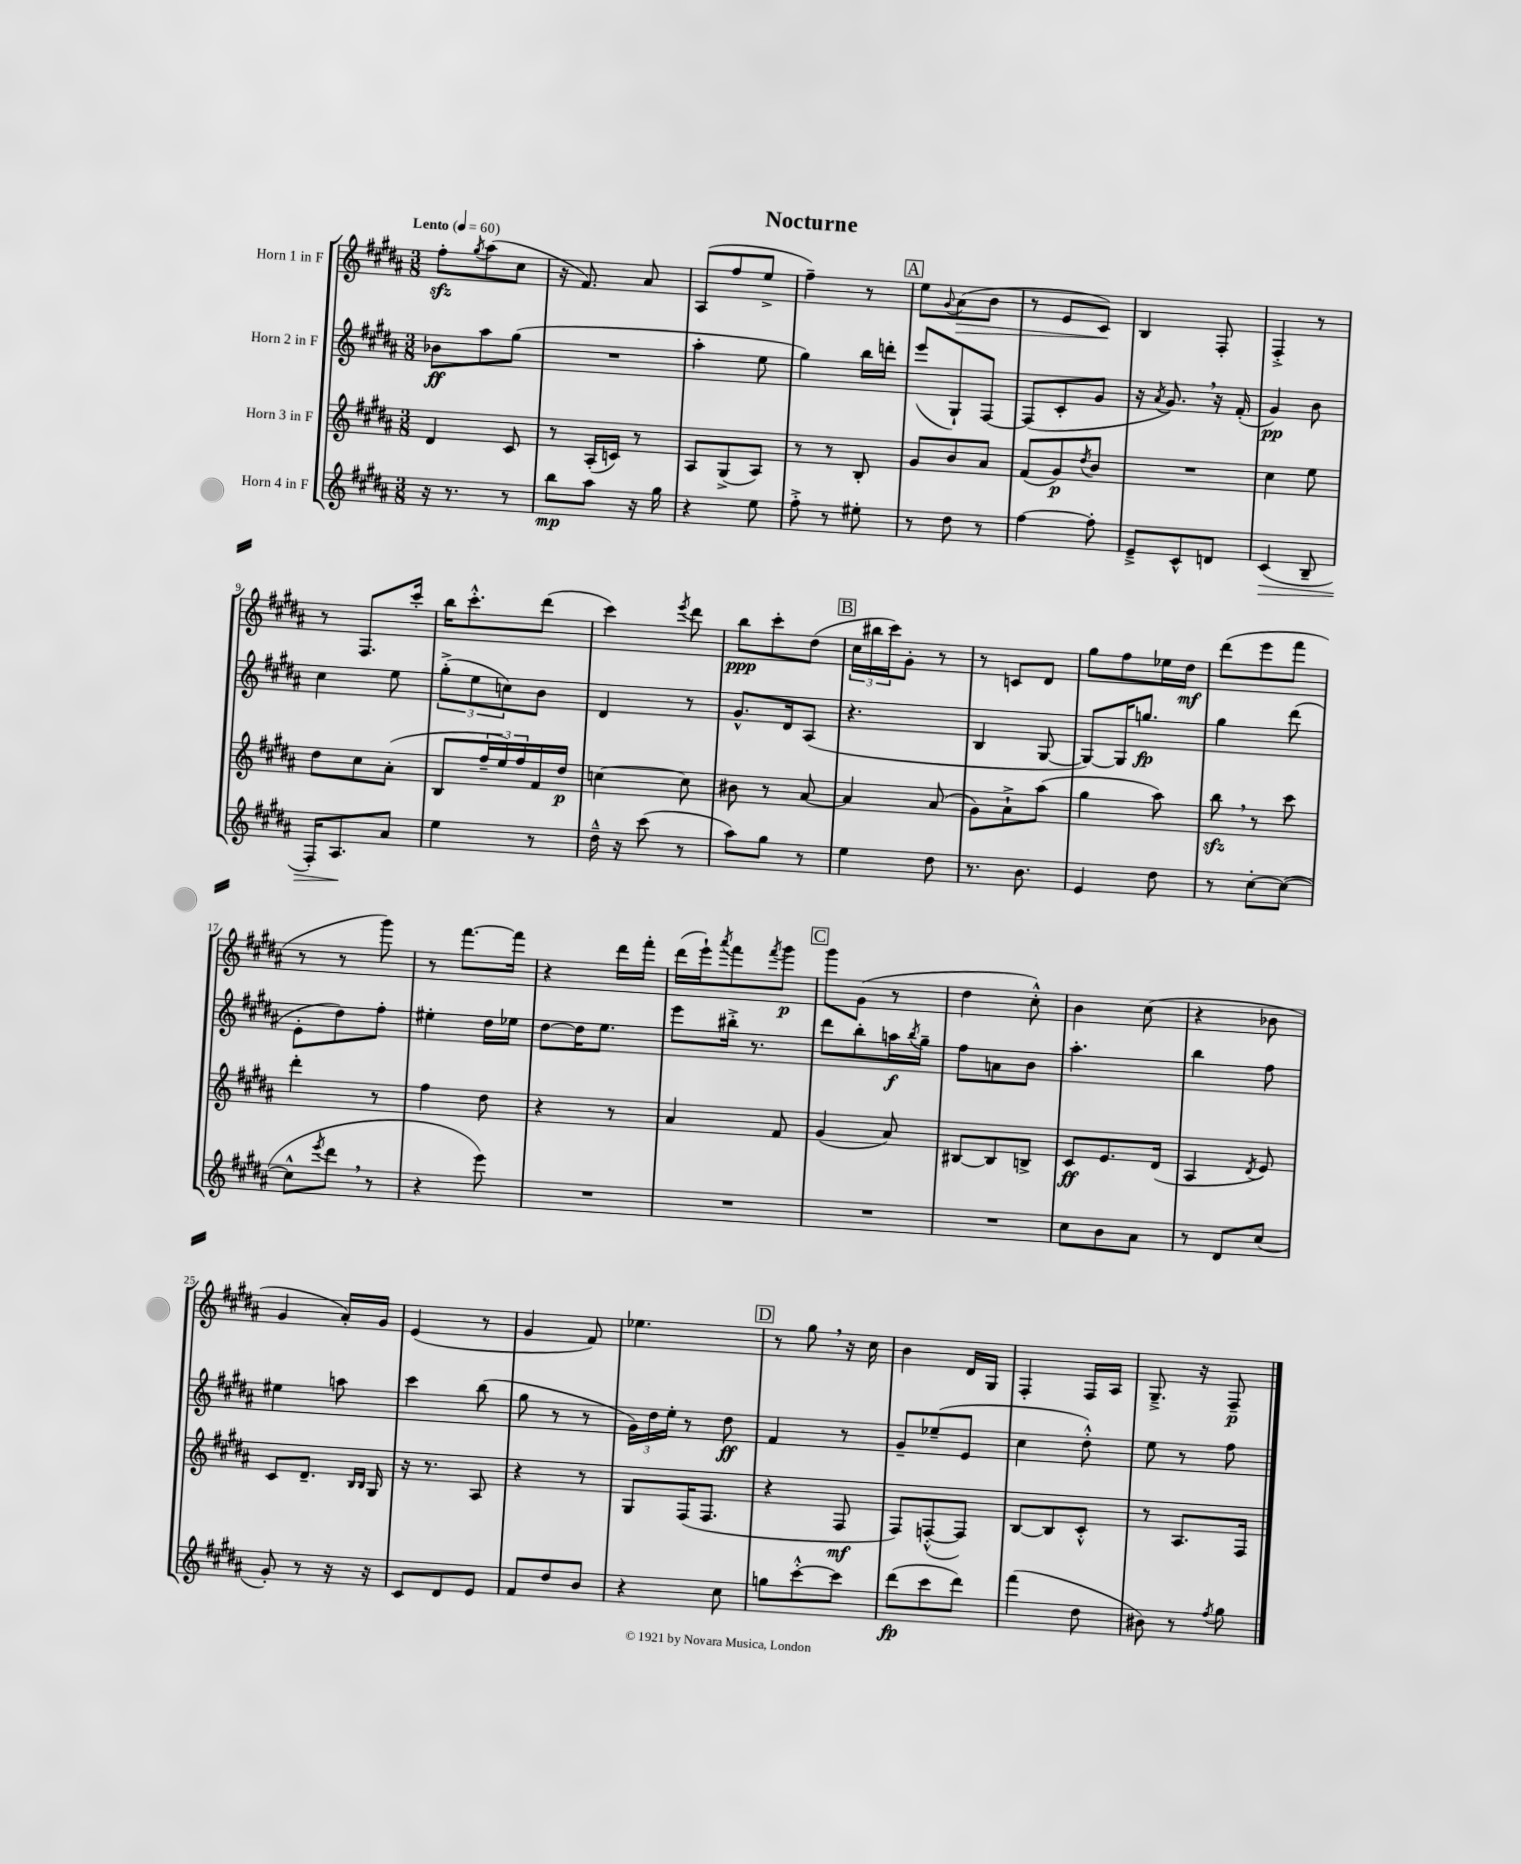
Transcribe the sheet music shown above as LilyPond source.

\header { title = "Nocturne" }
<<
\new StaffGroup <<
\new Staff = "s0" \with { instrumentName = "Horn 1 in F" } {
    \clef treble \key b \major \numericTimeSignature \time 3/8 \tempo "Lento" 4 = 60
    fis''8-.\sfz \acciaccatura { gis''8 } ais''8( cis''8 |
    r16 fis'8.) ais'8 |
    ais8( fis''8 e''8-> |
    fis''4--) r8 |
    \mark \markup { \box "A" } e''8 \appoggiatura { gis'8 } ais'8\>( b'8 |
    r8 e'8 cis'8\!) |
    b4 fis8-. |
    fis4-.-> r8 |
    r8 fis8. cis'''16-. |
    b''16 cis'''8.-.-^ dis'''8( |
    cis'''4) \acciaccatura { e'''8 } dis'''8 |
    b''8\ppp cis'''8-. dis''8( |
    \mark \markup { \box "B" } \tuplet 3/2 { cis''16 bis''16 cis'''16) } gis'8-. r8 |
    r8 c'8 dis'8 |
    gis''8 fis''8 ees''16 dis''16\mf |
    dis'''8( e'''8 fis'''8 |
    r8 r8 gis'''8) |
    r8 fis'''8.~ fis'''16 |
    r4 dis'''16 fis'''16-. |
    dis'''16( e'''16-!) \acciaccatura { ais'''8 } fis'''8 \acciaccatura { fis'''8 } gis'''8\p |
    \mark \markup { \box "C" } gis'''8 gis'8( r8 |
    dis''4 cis''8-.-^) |
    b'4 cis''8( |
    r4 bes'8 |
    gis'4 ais'16-.) gis'16 |
    e'4( r8 |
    gis'4 fis'8) |
    ees''4. |
    \mark \markup { \box "D" } r8 gis''8 \breathe r16 cis''16 |
    b'4 dis'16 gis16 |
    fis4-. fis16 ais16 |
    gis8.---> r16 fis8--\p \bar "|." |
}
\new Staff = "s1" \with { instrumentName = "Horn 2 in F" } {
    \clef treble \key b \major \numericTimeSignature \time 3/8
    bes'8\ff ais''8 gis''8( |
    R4. |
    ais''4-. e''8 |
    gis''4) b''16 d'''16-. |
    \mark \markup { \box "A" } e'''8( gis8-!) fis8~ |
    fis8( cis'8-. gis'8 |
    r16 \acciaccatura { ais'8 } gis'8.) \breathe r16 fis'16-.( |
    gis'4\pp) b'8 |
    cis''4 e''8 |
    \tuplet 3/2 { gis''8-.->( e''8 c''8) } b'8 |
    dis'4 r8 |
    gis'8.-^ dis'16 ais8( |
    \mark \markup { \box "B" } r4. |
    b4 gis8~ |
    gis8~) gis16 g''8.\fp |
    gis''4 dis'''8( |
    e'8-. dis''8) fis''8-. |
    eis''4-. dis''16 ees''16 |
    dis''8~ dis''16 e''8. |
    e'''8 bis''16-.-> r8. |
    \mark \markup { \box "C" } dis'''8 b''8-. a''16\f \acciaccatura { b''8 } gis''16-- |
    fis''8 a'8 b'8 |
    ais''4.-. |
    b''4 fis''8 |
    eis''4 a''8 |
    cis'''4 b''8( |
    gis''8 r8 r8 |
    \tuplet 3/2 { gis'16) dis''16 e''16-. } r8 dis''8\ff |
    \mark \markup { \box "D" } fis'4 r8 |
    gis'8-- ees''8--( e'8 |
    cis''4 dis''8-.-^) |
    e''8 r8 fis''8 \bar "|." |
}
\new Staff = "s2" \with { instrumentName = "Horn 3 in F" } {
    \clef treble \key b \major \numericTimeSignature \time 3/8
    dis'4 cis'8 |
    r8 ais16-.( c'16) r8 |
    ais8 gis8->( ais8) |
    r8 r8 b8-. |
    \mark \markup { \box "A" } gis'8 b'8 ais'8 |
    fis'8( gis'8\p) \acciaccatura { dis''8 } b'8 |
    R4. |
    cis''4 e''8 |
    dis''8 cis''8 ais'8-.( |
    b8 \tuplet 3/2 { fis''16-- e''16) fis''16 } fis'16 dis''16\p |
    c''4~ c''8 |
    bis'8 r8 ais'8~ |
    \mark \markup { \box "B" } ais'4 ais'8( |
    gis'8) ais'8-!-> ais''8( |
    gis''4 ais''8) |
    b''8\sfz \breathe r8 cis'''8 |
    dis'''4-. r8 |
    fis''4 dis''8 |
    r4 r8 |
    ais'4 fis'8 |
    \mark \markup { \box "C" } gis'4( ais'8) |
    bis8~ bis8 b8-> |
    cis'8\ff e'8. dis'16( |
    ais4 \acciaccatura { dis'8 } e'8) |
    cis'8 dis'8.-- \grace { b16 b16 } gis16 |
    r16 r8. ais8 |
    r4 r8 |
    gis8 fis16( fis8. |
    \mark \markup { \box "D" } r4 fis8\mf |
    fis8) f8~-.-^( f8) |
    b8~ b8 cis'8-.-^ |
    r8 ais8. fis16 \bar "|." |
}
\new Staff = "s3" \with { instrumentName = "Horn 4 in F" } {
    \clef treble \key b \major \numericTimeSignature \time 3/8
    r16 r8. r8 |
    b''8\mp ais''8 r16 gis''16 |
    r4 e''8 |
    fis''8-.-> r8 eis''8-. |
    \mark \markup { \box "A" } r8 dis''8 r8 |
    fis''4~ fis''8-. |
    e'8---> cis'8-^ d'8 |
    cis'4\>( b8-- |
    fis16-.) ais8.\! ais'8 |
    e''4 r8 |
    dis''16---^ r16 cis'''8( r8 |
    ais''8) gis''8 r8 |
    \mark \markup { \box "B" } e''4 dis''8 |
    r8. b'8. |
    e'4 dis''8 |
    r8 cis''8~-. cis''8~( |
    cis''8-^ \acciaccatura { e'''8 } dis'''8 \breathe r8 |
    r4 e'''8) |
    R4. |
    R4. |
    \mark \markup { \box "C" } R4. |
    R4. |
    cis''8 b'8 ais'8 |
    r8 dis'8 cis''8( |
    gis'8-.) r8 r16 r16 |
    cis'8 dis'8 e'8 |
    fis'8 dis''8 b'8 |
    r4 cis''8 |
    \mark \markup { \box "D" } g''8 cis'''8~-.-^ cis'''8 |
    dis'''8\fp( cis'''8 dis'''8) |
    fis'''4( dis''8 |
    bis'8) r8 \acciaccatura { fis''8 } gis''8 \bar "|." |
}
>>
>>
